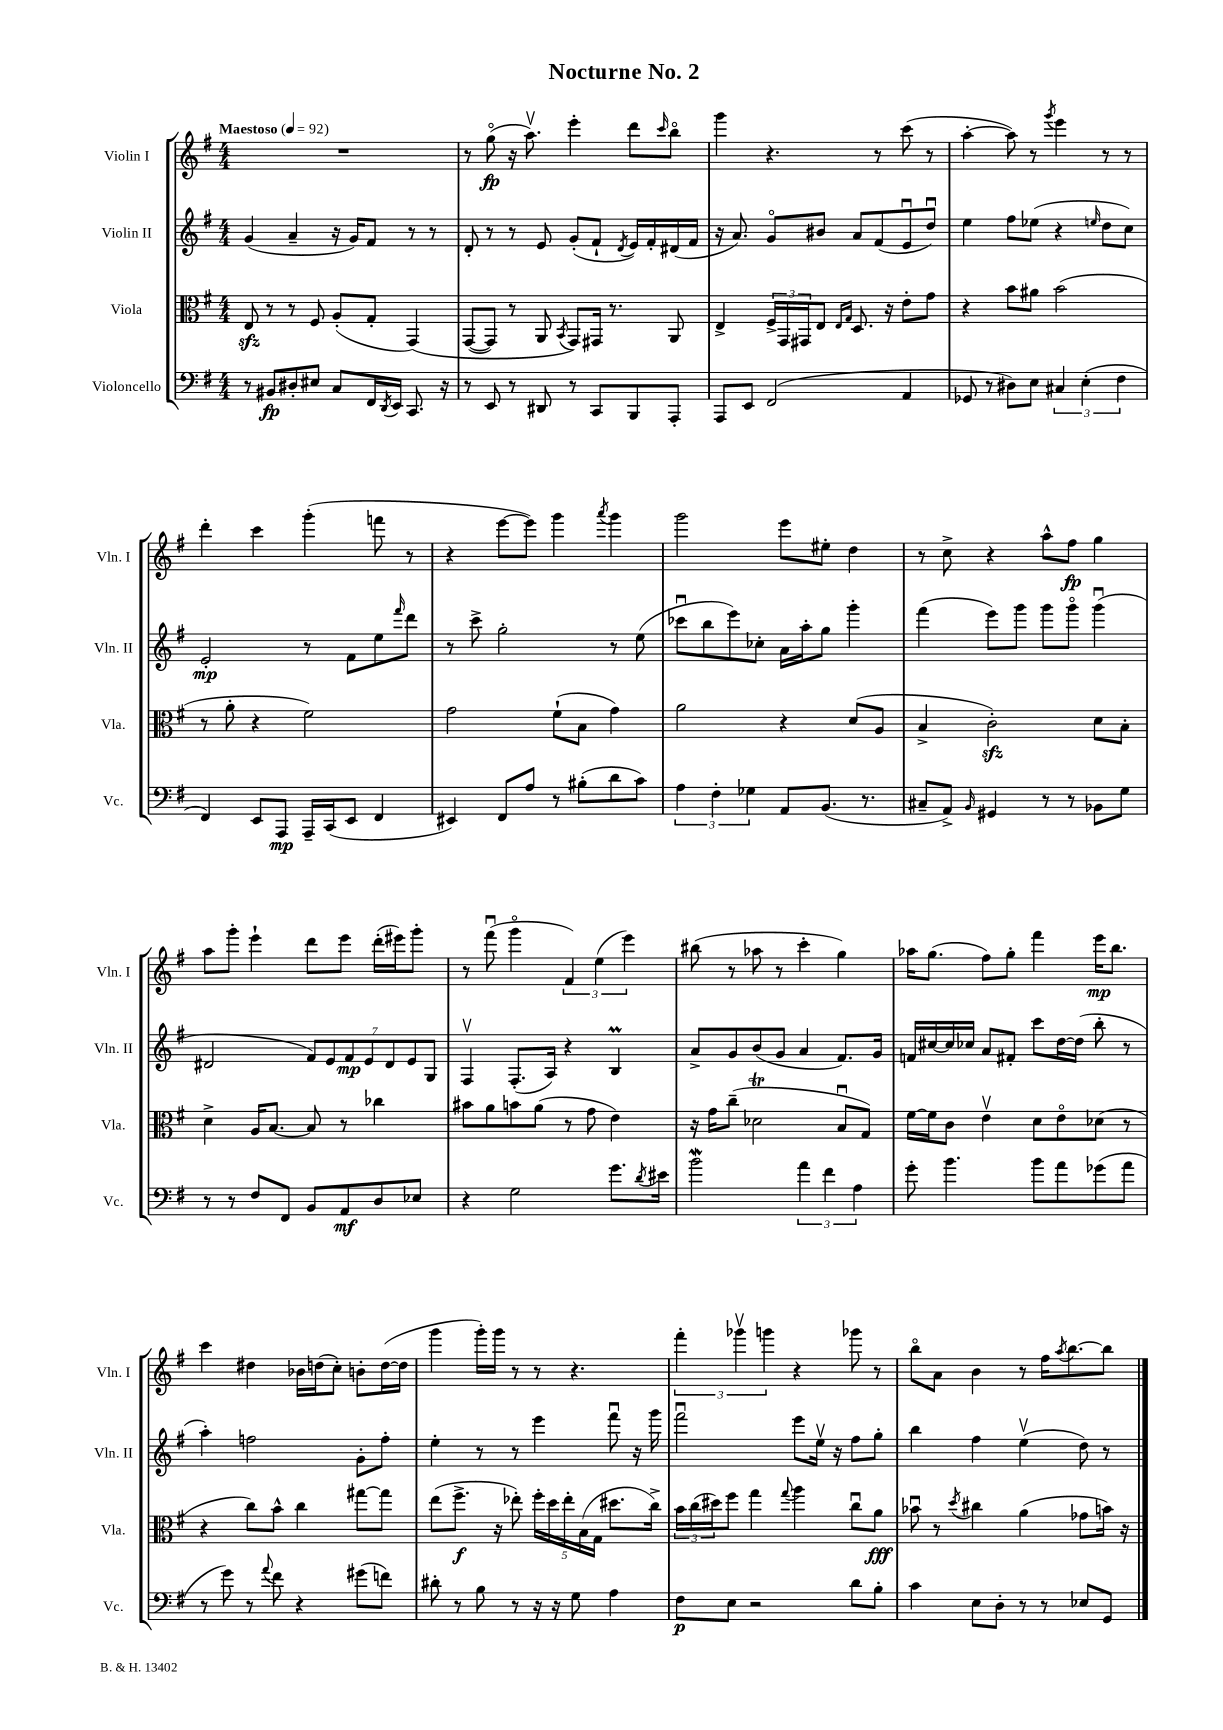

**kern	**dynam	**kern	**dynam	**kern	**dynam	**kern	**dynam
*part4	*part4	*part3	*part3	*part2	*part2	*part1	*part1
*staff4	*staff4	*staff3	*staff3	*staff2	*staff2	*staff1	*staff1
*I"Violoncello	*	*I"Viola	*	*I"Violin II	*	*I"Violin I	*
*I'Vc.	*	*I'Vla.	*	*I'Vln. II	*	*I'Vln. I	*
*clefF4	*	*clefC3	*	*clefG2	*	*clefG2	*
*k[f#]	*	*k[f#]	*	*k[f#]	*	*k[f#]	*
*M4/4	*	*M4/4	*	*M4/4	*	*M4/4	*
*MM92	*	*MM92	*	*MM92	*	*MM92	*
=1	=1	=1	=1	=1	=1	=1	=1
!	!	!	!	!	!	!LO:TX:a:B:t=Maestoso	!
8r	.	8Ezz/	.	(4g/	.	1r	.
8BB#X/L	fp	8r	.	.	.	.	.
8D#X'/	.	8r	.	4a~/	.	.	.
8E#X/J	.	8F#/	.	.	.	.	.
8C/L	.	(8A'/L	.	16r	.	.	.
.	.	.	.	16g/KL)	.	.	.
16FF#/L	.	8G'/J	.	8f#/J	.	.	.
8qDD/	.	.	.	.	.	.	.
16EE/JJ	.	.	.	.	.	.	.
8.CC/	.	(4GG/)	.	8r	.	.	.
.	.	.	.	8r	.	.	.
16r	.	.	.	.	.	.	.
=2	=2	=2	=2	=2	=2	=2	=2
8r	.	([8GG/L	.	8d'/	.	8r	.
8EE/	.	8GG/J])	.	8r	.	(8gg\	fp
8r	.	8r	.	8r	.	16r	.
.	.	.	.	.	.	8.aav\)	.
8DD#X/	.	8AA/	.	8e/	.	.	.
.	.	8qBB/	.	.	.	.	.
8r	.	8GG/L)	.	(8g'/L	.	4eee'\	.
8CC/L	.	16GG#X/Jk	.	8f#`/J	.	.	.
.	.	8.r	.	.	.	.	.
.	.	.	.	8qd/	.	.	.
8BBB/	.	.	.	16e/LL)	.	8ddd\L	.
.	.	.	.	16f#'/	.	.	.
.	.	.	.	.	.	16qqccc/	.
8AAA'/J	.	8AA/	.	(16d#X/	.	8bb\J	.
.	.	.	.	16f#/JJ	.	.	.
=3	=3	=3	=3	=3	=3	=3	=3
8AAA/L	.	4E^/	.	16r	.	4ggg\	.
.	.	.	.	8.a/)	.	.	.
8EE/J	.	.	.	.	.	.	.
(2FF#/	.	24F#^/LL	.	8g/L	.	4.r	.
.	.	24GG/	.	.	.	.	.
.	.	24GG#X/J	.	.	.	.	.
.	.	8E/J	.	8b#X/J	.	.	.
.	.	16qqE/LL	.	.	.	.	.
.	.	16qqG/JJ	.	.	.	.	.
.	.	8.D/	.	8a/L	.	.	.
.	.	.	.	(8f#/	.	8r	.
.	.	16r	.	.	.	.	.
4AA/	.	8e'\L	.	8eu/	.	(8ccc\	.
.	.	8g\J	.	8ddu/J)	.	8r	.
=4	=4	=4	=4	=4	=4	=4	=4
8GG-X/	.	4r	.	4ee\	.	[4aa'\	.
8r	.	.	.	.	.	.	.
8D#X\L)	.	8b\L	.	8ff#\L	.	8aa\])	.
8E\J	.	8a#X\J	.	(8ee-X\J	.	8r	.
.	.	.	.	.	.	8qggg/	.
6C#X/	.	(2b\	.	4r	.	4eee\	.
(6E'\	.	.	.	.	.	.	.
.	.	.	.	16qqeen/	.	.	.
.	.	.	.	8dd\L	.	8r	.
6F#\	.	.	.	.	.	.	.
.	.	.	.	8cc\J)	.	8r	.
!!LO:LB:g=z
=5	=5	=5	=5	=5	=5	=5	=5
4FF#/)	.	8r	.	2e'/	mp	4ddd'\	.
.	.	8a'\	.	.	.	.	.
8EE/L	.	4r	.	.	.	4ccc\	.
8AAA/J	mp	.	.	.	.	.	.
16AAA~/LL	.	2f#\)	.	8r	.	(4ggg'\	.
(16CC/J	.	.	.	.	.	.	.
8EE/J	.	.	.	8f#\L	.	.	.
4FF#/	.	.	.	8ee\	.	8fffn\	.
.	.	.	.	16qqfff#/	.	.	.
.	.	.	.	8ddd\J	.	8r	.
=6	=6	=6	=6	=6	=6	=6	=6
4EE#X/)	.	2g\	.	8r	.	4r	.
.	.	.	.	8ccc^\	.	.	.
8FF#/L	.	.	.	2gg'\	.	[8eee\L	.
8A/J	.	.	.	.	.	8eee\J])	.
8r	.	(8f#`\L	.	.	.	4ggg\	.
(8B#X'\L	.	8B\J	.	.	.	.	.
.	.	.	.	.	.	8qaaa/	.
8d\	.	4g\)	.	8r	.	4ggg\	.
8c\J)	.	.	.	(8ee\	.	.	.
=7	=7	=7	=7	=7	=7	=7	=7
6A\	.	2a\	.	8ccc-Xu\L	.	2ggg\	.
.	.	.	.	8bb\	.	.	.
6F#'\	.	.	.	.	.	.	.
.	.	.	.	8eee\)	.	.	.
6G-X\	.	.	.	.	.	.	.
.	.	.	.	8cc-X'\J	.	.	.
8AA/L	.	4r	.	16a\LL	.	8eee\L	.
.	.	.	.	16aa'\J	.	.	.
(8.BB/J	.	.	.	8gg\J	.	8ee#X'\J	.
.	.	(8d/L	.	4ggg'\	.	4dd\	.
8.r	.	.	.	.	.	.	.
.	.	8A/J	.	.	.	.	.
=8	=8	=8	=8	=8	=8	=8	=8
8C#X~/L	.	4B^/	.	(4fff#\	.	8r	.
8AA^/J)	.	.	.	.	.	8cc^\	.
16qqBB/	.	.	.	.	.	.	.
4GG#X/	.	2czz'\)	.	8eee\L)	.	4r	.
.	.	.	.	8ggg\J	.	.	.
8r	.	.	.	8ggg\L	.	8aa^^\L	.
8r	.	.	.	8ggg\J	.	8ff#\J	fp
8BB-X\L	.	8d\L	.	(4gggu\	.	4gg\	.
8G\J	.	8B'\J	.	.	.	.	.
!!LO:LB:g=z
=9	=9	=9	=9	=9	=9	=9	=9
8r	.	4d^\	.	2d#X/	.	8aa\L	.
8r	.	.	.	.	.	8ggg'\J	.
8F#/L	.	16A/KL	.	.	.	4eee`\	.
.	.	[8.B/J	.	.	.	.	.
8FF#/J	.	.	.	.	.	.	.
8BB/L	.	8B/]	.	14f#/L)	.	8ddd\L	.
.	.	.	.	14e/	.	.	.
8AA/	mf	8r	.	.	.	8eee\J	.
.	.	.	.	14f#/	mp	.	.
.	.	.	.	14e/	.	.	.
8D/	.	4cc-X\	.	.	.	(16ddd'\LL	.
.	.	.	.	14d#/	.	.	.
.	.	.	.	.	.	16eee#X\J)	.
.	.	.	.	14e/	.	.	.
8E-X/J	.	.	.	.	.	8ggg'\J	.
.	.	.	.	14G/J	.	.	.
=10	=10	=10	=10	=10	=10	=10	=10
4r	.	8b#X\L	.	4F#v/	.	8r	.
.	.	8a\	.	.	.	(8fff#u\	.
2G\	.	8bn\	.	(8.F#'/L	.	4ggg\	.
.	.	(8a\J	.	.	.	.	.
.	.	.	.	16A/Jk)	.	.	.
.	.	8r	.	4r	.	6f#/)	.
.	.	8g\	.	.	.	.	.
.	.	.	.	.	.	(6ee\	.
8.g\L	.	4e\)	.	4Bm/	.	.	.
.	.	.	.	.	.	6eee\)	.
8qd/	.	.	.	.	.	.	.
16e#X\Jk	.	.	.	.	.	.	.
=11	=11	=11	=11	=11	=11	=11	=11
2bW\	.	16r	.	8a^/L	.	(8bb#X\	.
.	.	16g\KL	.	.	.	.	.
.	.	(8cc~\J	.	8g/	.	8r	.
.	.	2d-XT\	.	(8b/	.	8aa-X\	.
.	.	.	.	8g/J	.	8r	.
6a\	.	.	.	4a/	.	4ccc'\	.
6f#\	.	.	.	.	.	.	.
.	.	8Bu/L	.	8.f#/L)	.	4gg\)	.
6A\	.	.	.	.	.	.	.
.	.	8G/J)	.	.	.	.	.
.	.	.	.	16g/Jk	.	.	.
=12	=12	=12	=12	=12	=12	=12	=12
8g'\	.	[16f#\LL	.	16fn/LL	.	16aa-X\KL	.
.	.	16f#\J]	.	[16cc#X/	.	(8.gg\J	.
4.b\	.	8c\J	.	16cc#/]	.	.	.
.	.	.	.	16cc-X/JJ	.	.	.
.	.	4ev\	.	8a/L	.	8ff#\L)	.
.	.	.	.	8f#X'/J	.	8gg'\J	.
8b\L	.	8d\L	.	8ccc\L	.	4fff#\	.
8a\	.	8e\	.	[16dd\L	.	.	.
.	.	.	.	(16dd\JJ]	.	.	.
(8g-X\	.	(8d-X\J	.	8bb'\	.	16eee\KL	mp
.	.	.	.	.	.	8.bb\J	.
8a\J	.	8r	.	8r	.	.	.
!!LO:LB:g=z
=13	=13	=13	=13	=13	=13	=13	=13
8r	.	4r	.	4aa'\)	.	4ccc\	.
8g\)	.	.	.	.	.	.	.
8r	.	8cc\L)	.	2ffn\	.	4dd#X\	.
8qqa/	.	.	.	.	.	.	.
8f#\	.	8b^^\J	.	.	.	.	.
4r	.	4cc\	.	.	.	16b-X\LL	.
.	.	.	.	.	.	(16ddn\J	.
.	.	.	.	.	.	8cc'\J)	.
(8g#X\L	.	[8gg#X\L	.	8g'\L	.	8bn'\L	.
8fn\J)	.	8gg#\J]	.	8ff'\J	.	([16dd\L	.
.	.	.	.	.	.	16dd\JJ]	.
=14	=14	=14	=14	=14	=14	=14	=14
8d#X'\	.	(8ee\L	.	4ee'\	.	4ggg\	.
8r	.	8.ff#^\J	f	.	.	.	.
8B\	.	.	.	8r	.	16ggg'\LL)	.
.	.	16r	.	.	.	16ggg\JJ	.
8r	.	8ee-X'\)	.	8r	.	8r	.
16r	.	20ff#'\LL	.	4eee\	.	8r	.
.	.	20dd\	.	.	.	.	.
16r	.	.	.	.	.	.	.
.	.	20ee-'\	.	.	.	.	.
8G\	.	.	.	.	.	4.r	.
.	.	(20B\	.	.	.	.	.
.	.	20G\JJ	.	.	.	.	.
4A\	.	8.dd#X\L	.	8fff#u\	.	.	.
.	.	.	.	16r	.	.	.
.	.	16cc^\Jk)	.	16ggg\	.	.	.
=15	=15	=15	=15	=15	=15	=15	=15
8F#\L	p	24b\LL	.	2fff#u\	.	6fff#'\	.
.	.	(24cc\	.	.	.	.	.
.	.	24dd#X\J)	.	.	.	.	.
8E\J	.	8ff#\J	.	.	.	.	.
.	.	.	.	.	.	6ggg-Xv\	.
2r	.	4gg\	.	.	.	.	.
.	.	.	.	.	.	6gggn\	.
.	.	8qqgg/	.	.	.	.	.
.	.	4aa\	.	8eee\L	.	4r	.
.	.	.	.	16eev\Jk	.	.	.
.	.	.	.	16r	.	.	.
8d\L	.	8ccu\L	.	8ff#\L	.	8ggg-X\	.
8B'\J	.	8a\J	fff	8gg'\J	.	8r	.
=16	=16	=16	=16	=16	=16	=16	=16
4c\	.	8b-Xu\	.	4bb\	.	8bb\L	.
.	.	8r	.	.	.	8a\J	.
.	.	8qdd/	.	.	.	.	.
8E\L	.	4cc#X\	.	4ff#\	.	4b\	.
8D'\J	.	.	.	.	.	.	.
8r	.	(4a\	.	(4eev\	.	8r	.
8r	.	.	.	.	.	16ff#\KL	.
.	.	.	.	.	.	8qaa/	.
.	.	.	.	.	.	[8.bb\	.
8E-X/L	.	8g-X\L	.	8dd\)	.	.	.
8GG/J	.	16bn\Jk)	.	8r	.	8bb\J]	.
.	.	16r	.	.	.	.	.
==	==	==	==	==	==	==	==
*-	*-	*-	*-	*-	*-	*-	*-
